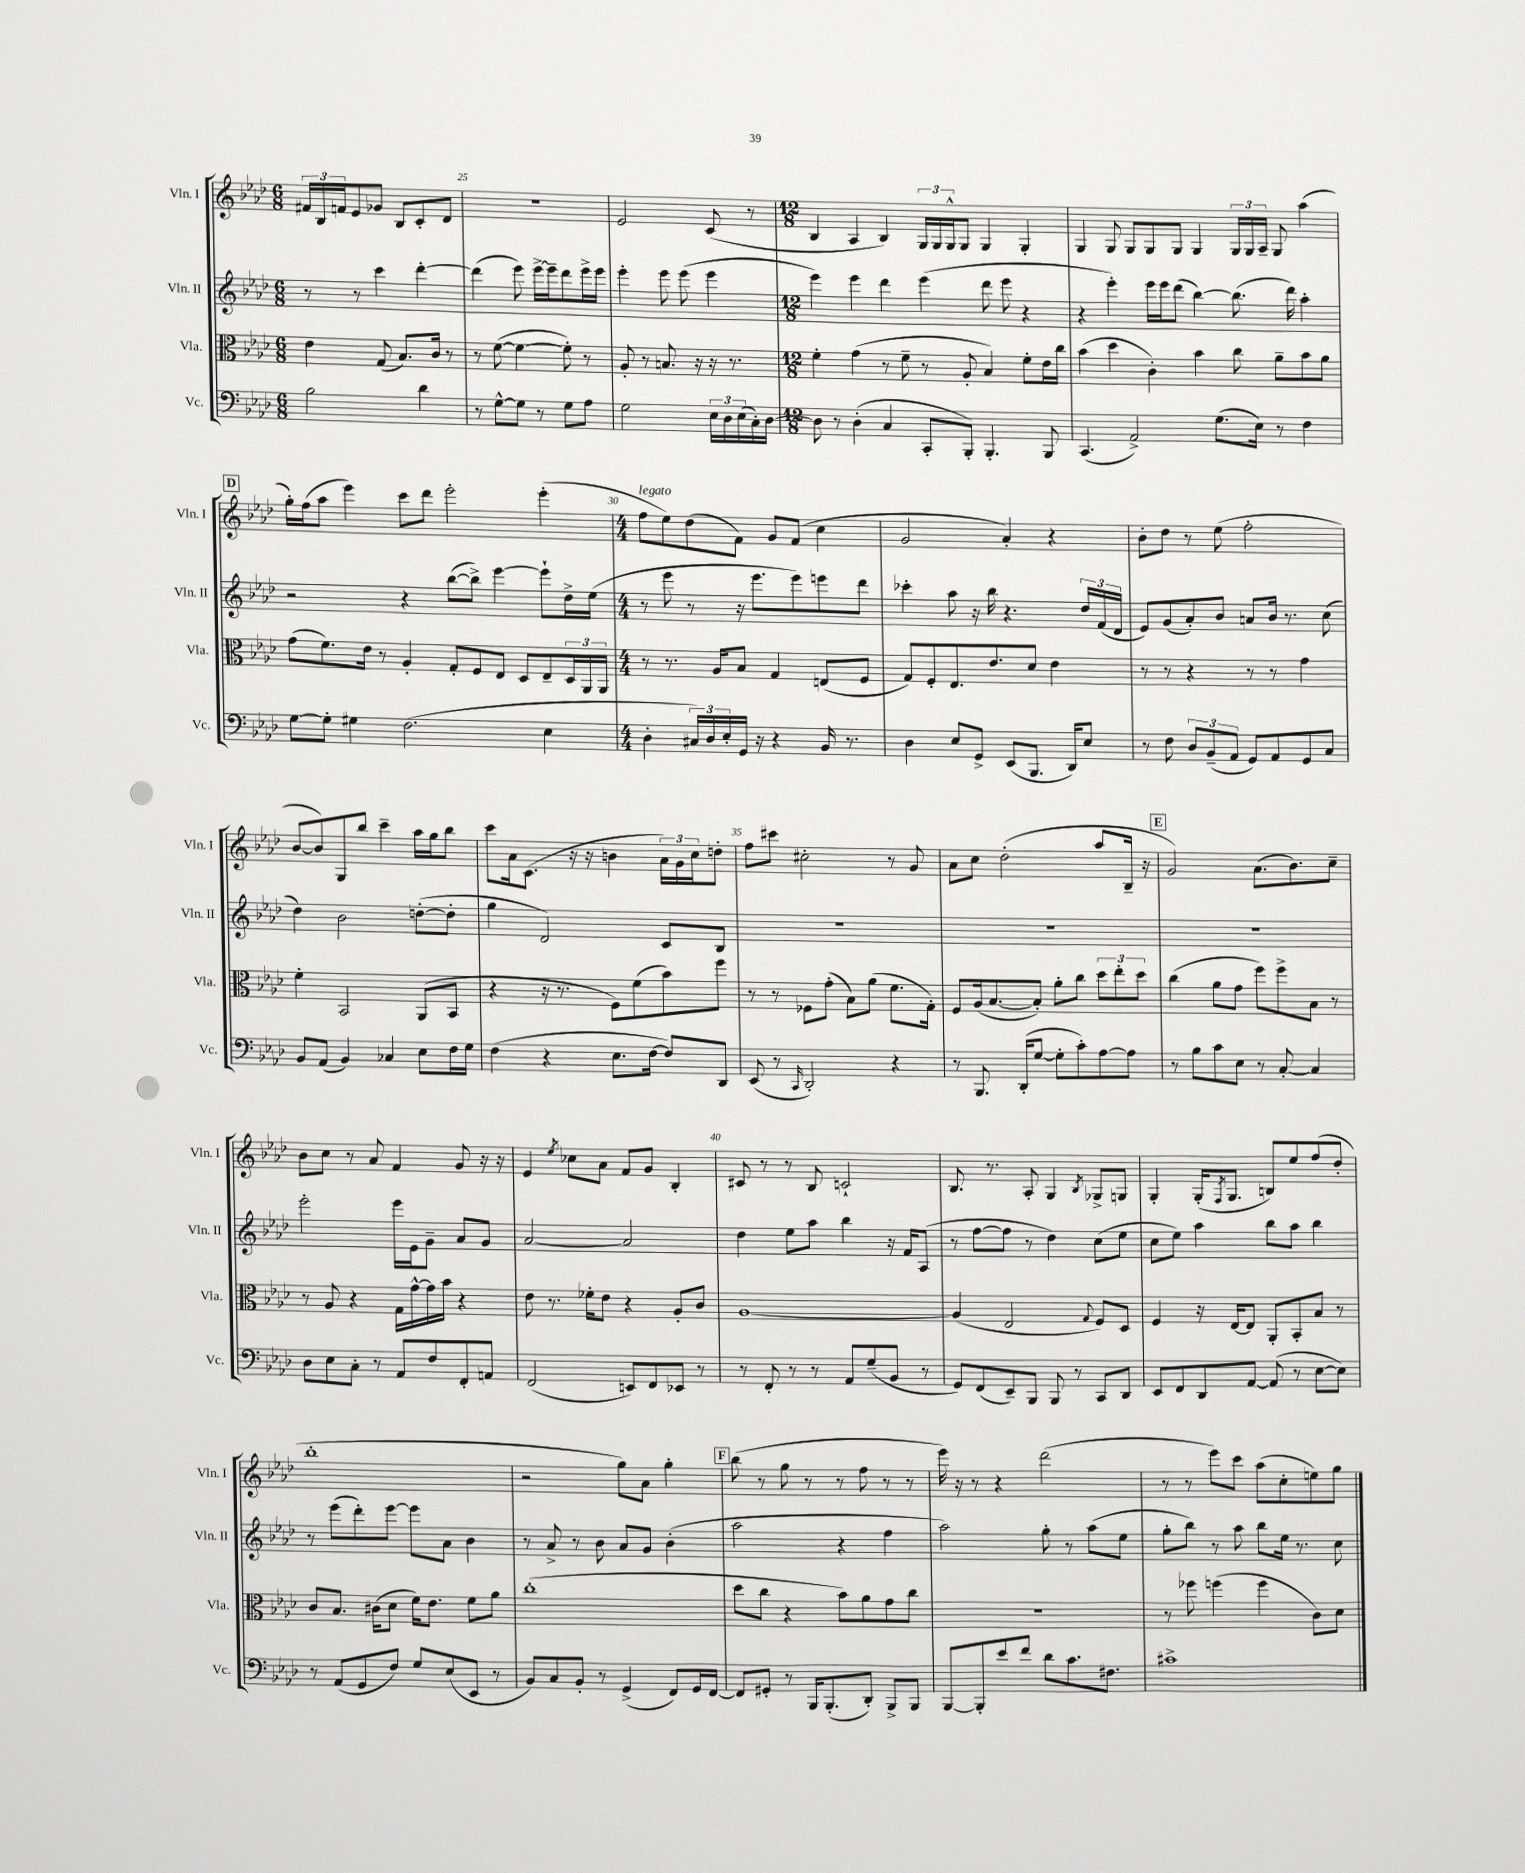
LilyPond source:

<<
\new StaffGroup <<
\new Staff = "s0" \with { instrumentName = "Vln. I" shortInstrumentName = "Vln. I" } {
    \clef treble \key aes \major \numericTimeSignature \time 6/8
    \tuplet 3/2 { fis'16 bes16 f'16 } ees'8 ges'8 bes8 c'8-. des'8 |
    R2. |
    ees'2 c'8( r8 |
    \numericTimeSignature \time 12/8 bes4 aes4 bes4) \tuplet 3/2 { g16 g16 g16-^ } g8 g4 g4-. |
    g4 g8 g8 g8 g8 g4 \tuplet 3/2 { g16 g16 aes16-- } g8 aes''4( |
    \mark \markup { \box "D" } g''16-.) f''16( aes''8 ees'''4) c'''8 des'''8 ees'''2-. ees'''4-.( |
    \numericTimeSignature \time 4/4 f''8^\markup { \italic "legato" } ees''8) des''8( f'8) g'8 f'8( c''4 |
    g'2 aes'4-.) r4 |
    bes'8-. des''8 r8 ees''8( f''2-. |
    bes'8~ bes'8) g8 bes''8 c'''4-- aes''16 g''16 bes''8 |
    c'''8 aes'16 c'8.( r16 r16 b'4 \tuplet 3/2 { aes'16) g'16 c''16 } d''8-. |
    f''8 cis'''8 cis''2-. r8 g'8 |
    aes'8 c''8 des''2-.( aes''8 bes16-- r16 |
    \mark \markup { \box "E" } g'2) aes'8.( bes'8.) c''8-- |
    bes'8 c''8 r8 aes'8 f'4 g'8 r16 r16 |
    ees'4 \acciaccatura { ees''8 } ces''8 aes'8 f'8 g'8 bes4-. |
    cis'8 r8 r8 bes8 c'2-! |
    bes8. r8. aes8-. g4 \acciaccatura { bes8 } ges8-> g8 |
    g4-. g16-.( \acciaccatura { f8 } g8. b8) ees''8 f''8( des''8-. |
    bes''1-. |
    r2 g''8) aes'8 g''4-. |
    \mark \markup { \box "F" } bes''8( r8 g''8 r8 r8 f''8 r8 r8 |
    ees'''16) r16 r8 r4 des'''2( |
    r8 r8 ees'''8) c'''8 aes''8( c''8-. e''8) g''8 \bar "|." |
}
\new Staff = "s1" \with { instrumentName = "Vln. II" shortInstrumentName = "Vln. II" } {
    \clef treble \key aes \major \numericTimeSignature \time 6/8
    r8 r8 c'''4 des'''4~-. |
    des'''4( ees'''8) ees'''16~-> ees'''16-- des'''8 ees'''16-> ees'''16 |
    ees'''4-. ees'''8 ees'''8( ees'''4 |
    \numericTimeSignature \time 12/8 ees'''4) ees'''4 des'''4 ees'''4( des'''8 ees'''8 r4 |
    r4 ees'''4-.) ees'''16 ees'''16 des'''8( bes''4~) bes''8.( des'''16) aes''4-. |
    \mark \markup { \box "D" } r2 r4 bes''8~( bes''8->) ees'''4~ ees'''8-! des''16-> ees''16( |
    \numericTimeSignature \time 4/4 r8 ees'''8 r8 r16 ees'''8. ees'''8) e'''8 des'''8 |
    ces'''4-. aes''8 r16 bes''16 r4. \tuplet 3/2 { des''16 f'16( des'16 } |
    ees'8) g'8( aes'8-.) bes'8 a'8 bes'16 r8. c''8( |
    des''4) bes'2 d''8~-.( d''8-. |
    g''4 des'2) c'8 bes8 |
    R1 |
    R1 |
    \mark \markup { \box "E" } R1 |
    ees'''2-. ees'''16 ees'16 g'8-- aes'8 g'8 |
    aes'2~ aes'2 |
    des''4 ees''8 aes''8 bes''4 r16 f'16 aes8( |
    r8 f''8~ f''8 r8 des''4) c''8( ees''8 |
    c''8 ees''8) aes''4 bes''8 aes''8 bes''4 |
    r8 ees'''8( des'''8-.) ees'''8~ ees'''8 aes'8 bes'4 |
    r8 aes'8-> r8 bes'8 aes'8 g'8 bes'4-.( |
    \mark \markup { \box "F" } aes''2 r4 f''4 |
    aes''2) g''8-. r8 aes''8( ees''8 |
    g''8-. bes''8) r8 aes''8 bes''8 ees''16 r8. c''8 \bar "|." |
}
\new Staff = "s2" \with { instrumentName = "Vla." shortInstrumentName = "Vla." } {
    \clef alto \key aes \major \numericTimeSignature \time 6/8
    ees'4 g8( bes8.) c'16 r8 |
    r8 f'8~( f'4~ f'8-.) r8 |
    aes8-. r8 b8. r16 r16 r8. |
    \numericTimeSignature \time 12/8 f'4-. g'4( r8 f'8-- r8 aes8-. bes4) f'8-. ees'16 c''16 |
    bes'4( des''4 c'4-.) bes'4 c''8 aes'8-- bes'8 aes'8 |
    \mark \markup { \box "D" } g'8( f'8.) ees'16 r8 aes4-. g8-. f8 ees8 des8 ees8-- \tuplet 3/2 { des16 aes,16 aes,16 } |
    \numericTimeSignature \time 4/4 r8 r8. aes16 bes8 g4 e8( f8 |
    g8) f8-. ees8. ees'8. des'8 ees'4 |
    r8 r8 r4 r8 r8 g'4 |
    f'4-. bes,2 aes,8( bes,8 |
    r4 r16 r8. f8) f'8( bes'8) f''8 |
    r8 r8 fes8 g'8-.( bes8) aes'8( f'8. g16-.) |
    f8 aes16( bes8.~ bes8-.) aes'8-. c''8 \tuplet 3/2 { des''8 ees''8-. des''8 } |
    \mark \markup { \box "E" } c''4( aes'8 g'8 f''8) f''8-> bes8 r8 |
    r8 aes8 r4 g16 g'16~-^ g'16 bes'16 r4 |
    ees'8 r8. fes'16-. ees'8 r4 aes8-. c'8 |
    aes1~ |
    aes4( ees2 \appoggiatura { g8 } f8) des8 |
    f4 r16 ees16~ ees8 aes,8-. bes,8-. bes8 r8 |
    c'8 bes8. cis'16( des'8 f'16) ees'8. f'8 aes'8 |
    c''1-.( |
    \mark \markup { \box "F" } des''8 c''8 r4 bes'8) aes'8 g'8 c''8 |
    R1 |
    r8 fes''8 f''4( f''4 c'8) des'8 \bar "|." |
}
\new Staff = "s3" \with { instrumentName = "Vc." shortInstrumentName = "Vc." } {
    \clef bass \key aes \major \numericTimeSignature \time 6/8
    bes2 des'4 |
    r8 g8~-^ g8 r8 g8 aes8 |
    g2 \tuplet 3/2 { ees16 des16 ees16( } c16-.) des16~ |
    \numericTimeSignature \time 12/8 des8 r8 des4-.( c4 c,8-. bes,,8-.) bes,,4.-. bes,,8 |
    c,4.( aes,2->) g8.( ees16) r8 f4 |
    \mark \markup { \box "D" } g8~ g8-. gis4 f2.( ees4 |
    \numericTimeSignature \time 4/4 des4-. \tuplet 3/2 { cis16) des16 ees16-. } g,16 r16 r4 bes,16 r8. |
    des4 ees8 g,8-> ees,8( bes,,8. des,16) ees8 |
    r8 f8 \tuplet 3/2 { des8 bes,8--( aes,8 } g,8) aes,8 g,8 c8 |
    bes,8 aes,8( bes,4) ces4 ees8 f16 g16 |
    f4( r4 ees8. f16~ f8) des,8 |
    ees,8( r8 \grace { c,16 } des,2-.) r4 |
    r8 bes,,8. des,16-.( g8~ g8-. c'8-.) aes8~ aes8 |
    \mark \markup { \box "E" } r8 bes8 c'8 ees8 r8 c8~-. c4 |
    des8 ees8 c8-. r8 aes,8 f8 f,8-. a,8 |
    f,2( e,8) f,8 ees,8 r8 |
    r8 f,8-. r8 r8 aes,8 g8--( bes,8 r8 |
    g,8) f,8( ees,8--) bes,,8 bes,,8 r8 c,8 des,8 |
    ees,8 f,8 des,8 aes,8~ aes,8( r8 ees8~ ees8) |
    r8 aes,8( g,8 f8) g8 ees8( ees,8 r8 |
    bes,8) c8 bes,8-. r8 g,4->( f,8) g,16 f,16~ |
    \mark \markup { \box "F" } f,8 gis,8-. r8 bes,,16 bes,,8.-.( des,8-.) bes,,8-> bes,,8 |
    bes,,8~ bes,,8-. ees'8 f'8 des'8 c'8. fis8. |
    cis'1-> \bar "|." |
}
>>
>>
\layout { \context { \Score currentBarNumber = #24 \override BarNumber.break-visibility = ##(#f #t #t) barNumberVisibility = #(every-nth-bar-number-visible 5) } }
